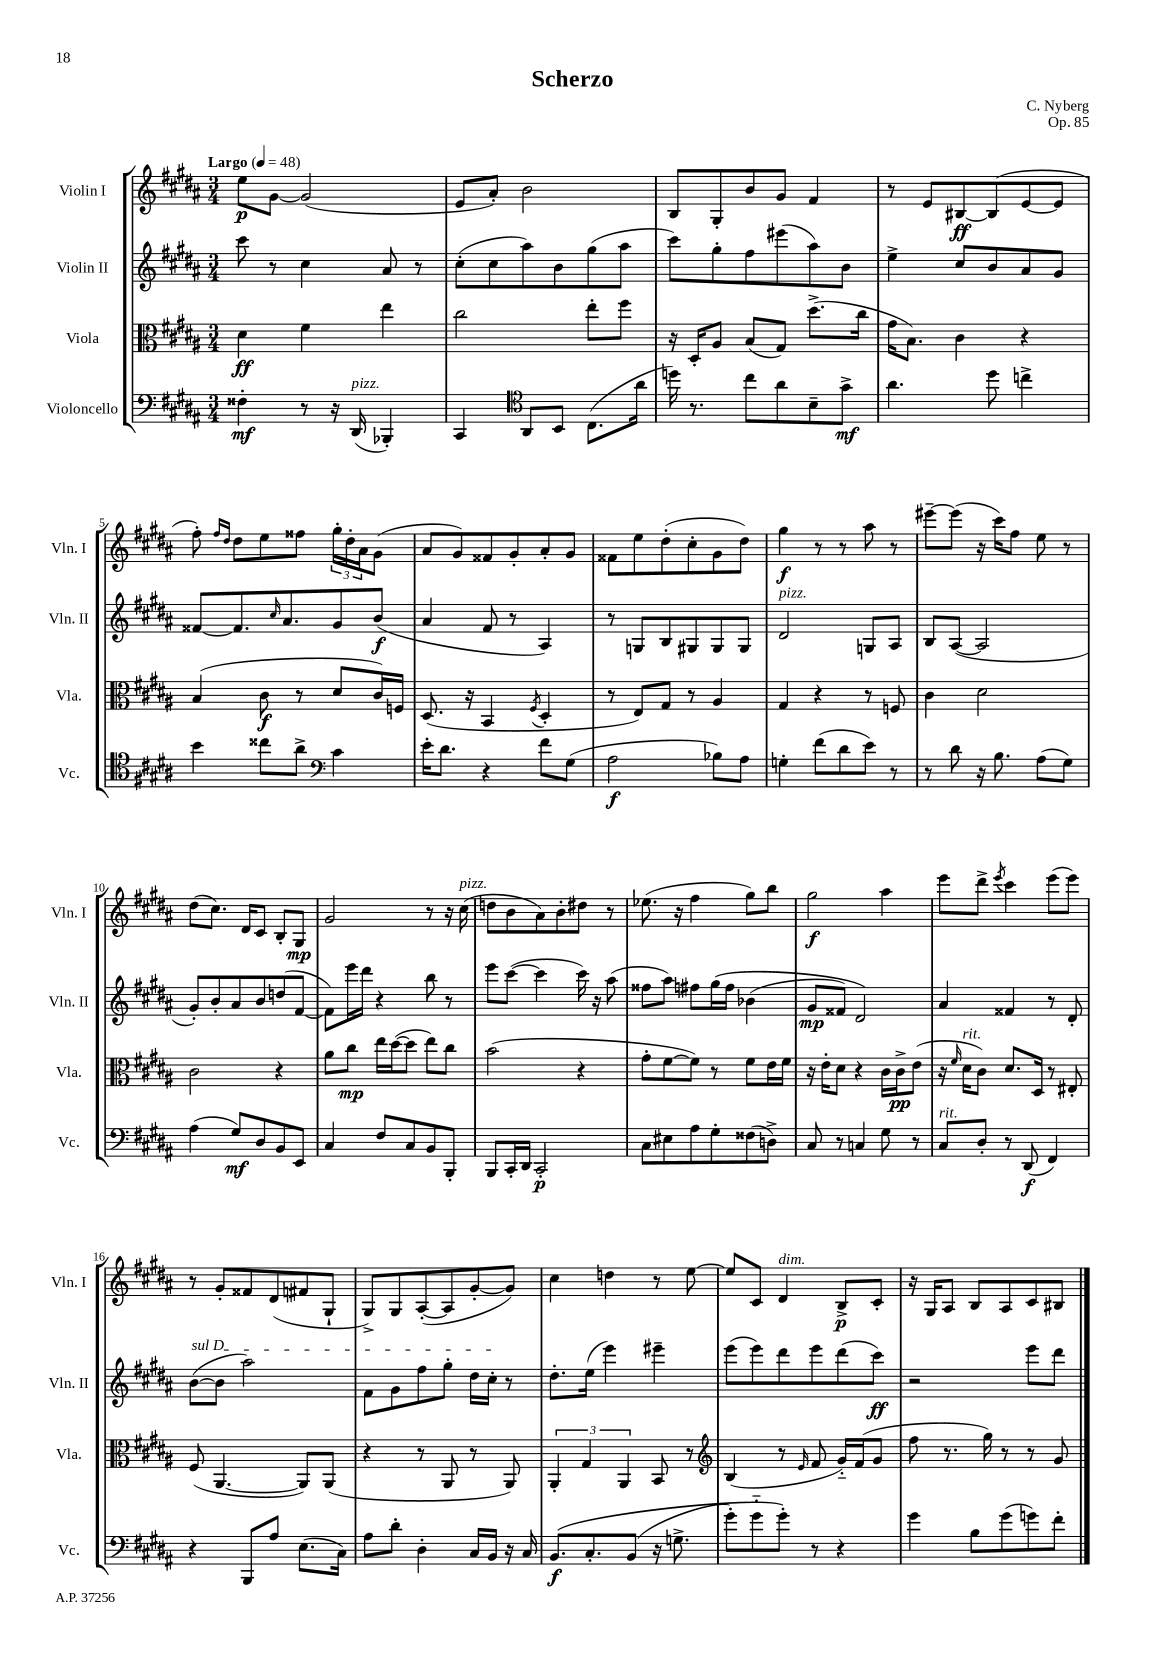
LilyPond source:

\header { title = "Scherzo" composer = "C. Nyberg" opus = "Op. 85" }
<<
\new StaffGroup <<
\new Staff = "s0" \with { instrumentName = "Violin I" shortInstrumentName = "Vln. I" } {
    \clef treble \key b \major \numericTimeSignature \time 3/4 \tempo "Largo" 4 = 48
    e''8\p gis'8~ gis'2( |
    e'8 ais'8-.) b'2 |
    b8 gis8-. b'8 gis'8 fis'4 |
    r8 e'8 bis8~\ff bis8( e'8~ e'8 |
    fis''8-.) \grace { fis''16 dis''16 } dis''8 e''8 fisis''8 \tuplet 3/2 { gis''16-. dis''16-. ais'16 } gis'8( |
    ais'8 gis'8) fisis'8 gis'8-. ais'8-. gis'8 |
    fisis'8 e''8 dis''8-.( cis''8-. gis'8 dis''8) |
    gis''4\f r8 r8 ais''8 r8 |
    eis'''8~-- eis'''8( r16 cis'''16) fis''8 e''8 r8 |
    dis''8( cis''8.) dis'16 cis'8 b8-. gis8\mp |
    gis'2 r8 r16 cis''16^\markup { \italic "pizz." }( |
    d''8 b'8 ais'8) b'8-. dis''8 r8 |
    ees''8.( r16 fis''4 gis''8) b''8 |
    gis''2\f ais''4 |
    e'''8 dis'''8-> \acciaccatura { e'''8 } cis'''4 e'''8( e'''8) |
    r8 gis'8-. fisis'8 dis'8( fis'8 gis8-! |
    gis8->) gis8 ais8~-.( ais8 gis'8~-. gis'8) |
    cis''4 d''4 r8 e''8~ |
    e''8 cis'8 dis'4^\markup { \italic "dim." } b8->\p cis'8-. |
    r16 gis16 ais8 b8 ais8 cis'8 bis8 \bar "|." |
}
\new Staff = "s1" \with { instrumentName = "Violin II" shortInstrumentName = "Vln. II" } {
    \clef treble \key b \major \numericTimeSignature \time 3/4
    cis'''8 r8 cis''4 ais'8 r8 |
    cis''8-.( cis''8 ais''8) b'8 gis''8( ais''8 |
    cis'''8) gis''8-. fis''8 eis'''8( ais''8) b'8 |
    e''4-> cis''8 b'8 ais'8 gis'8 |
    fisis'8~ fisis'8. \grace { cis''16 } ais'8. gis'8 b'8\f( |
    ais'4 fis'8 r8 ais4) |
    r8 g8 b8 gis8 gis8 gis8 |
    dis'2^\markup { \italic "pizz." } g8 ais8 |
    b8 ais8~( ais2 |
    gis'8-.) b'8-. ais'8 b'8 d''8( fis'8~ |
    fis'8) e'''16 dis'''16 r4 b''8 r8 |
    e'''8 cis'''8~( cis'''4 cis'''16) r16 ais''8( |
    fisis''8 ais''8) fis''8 gis''16\( fis''16 bes'4( |
    gis'8\mp fisis'8) dis'2\) |
    ais'4 fisis'4 r8 dis'8-. |
    \once \override TextSpanner.bound-details.left.text = \markup { \italic "sul D" } b'8~\startTextSpan( b'8 ais''2) |
    fis'8 gis'8 fis''8 gis''8-. dis''16 cis''16-.\stopTextSpan r8 |
    dis''8.-. e''16( e'''4) eis'''4-- |
    e'''8( e'''8) dis'''8 e'''8 dis'''8( cis'''8\ff) |
    r2 e'''8 dis'''8 \bar "|." |
}
\new Staff = "s2" \with { instrumentName = "Viola" shortInstrumentName = "Vla." } {
    \clef alto \key b \major \numericTimeSignature \time 3/4
    dis'4\ff fis'4 e''4 |
    cis''2 e''8-. fis''8 |
    r16 dis16-. ais8 b8( gis8) dis''8.->( cis''16 |
    gis'16 b8.) cis'4 r4 |
    b4( cis'8\f r8 dis'8 cis'16) f16 |
    dis8.( r16 b,4 \acciaccatura { fis8 } dis4-. |
    r8 e8) gis8 r8 ais4 |
    gis4 r4 r8 f8 |
    cis'4 dis'2 |
    cis'2 r4 |
    ais'8 cis''8\mp e''16 dis''16~( dis''8 e''8) cis''8 |
    b'2( r4 |
    gis'8-. fis'8~ fis'8) r8 fis'8 e'16 fis'16 |
    r16 e'16-. dis'8 r4 cis'16 cis'16->\pp e'8( |
    r16 \grace { fis'16 } dis'16^\markup { \italic "rit." } cis'8) dis'8. dis16 r8 eis8-. |
    fis8( ais,4.~ ais,8) ais,8( |
    r4 r8 ais,8 r8 ais,8) |
    \tuplet 3/2 { ais,4-. gis4 ais,4 } b,8 r8 |
    \clef treble b4( r8 \grace { e'16 } fis'8 gis'16-_) fis'16( gis'8 |
    fis''8 r8. gis''16) r8 r8 gis'8 \bar "|." |
}
\new Staff = "s3" \with { instrumentName = "Violoncello" shortInstrumentName = "Vc." } {
    \clef bass \key b \major \numericTimeSignature \time 3/4
    fisis4-.\mf r8 r16 dis,16^\markup { \italic "pizz." }( bes,,4-.) |
    cis,4 \clef tenor ais,8 b,8 cis8.( ais'16 |
    d''16) r8. cis''8 ais'8 b8-- gis'8->\mf |
    ais'4. dis''8 c''4-> |
    b'4 cisis''8 ais'8-> \clef bass cis'4 |
    e'16-. dis'8. r4 fis'8 gis8( |
    ais2\f bes8) ais8 |
    g4-. fis'8( dis'8 e'8) r8 |
    r8 dis'8 r16 b8. ais8( gis8) |
    ais4( gis8\mf) dis8 b,8 e,8 |
    cis4 fis8 cis8 b,8 b,,8-. |
    b,,8 cis,16-. dis,16 cis,2-.\p |
    cis8 eis8 ais8 gis8-. fisis8( d8->) |
    cis8 r8 c4 gis8 r8 |
    cis8^\markup { \italic "rit." } dis8-. r8 dis,8\f( fis,4) |
    r4 b,,8 ais8 e8.( cis16) |
    ais8 dis'8-. dis4-. cis16 b,16 r16 cis16 |
    b,8.\f\( cis8.-. b,8( r16 g8.-> |
    gis'8-.) gis'8-_ gis'8-.\) r8 r4 |
    gis'4 b8 gis'8( g'8) fis'8-. \bar "|." |
}
>>
>>
